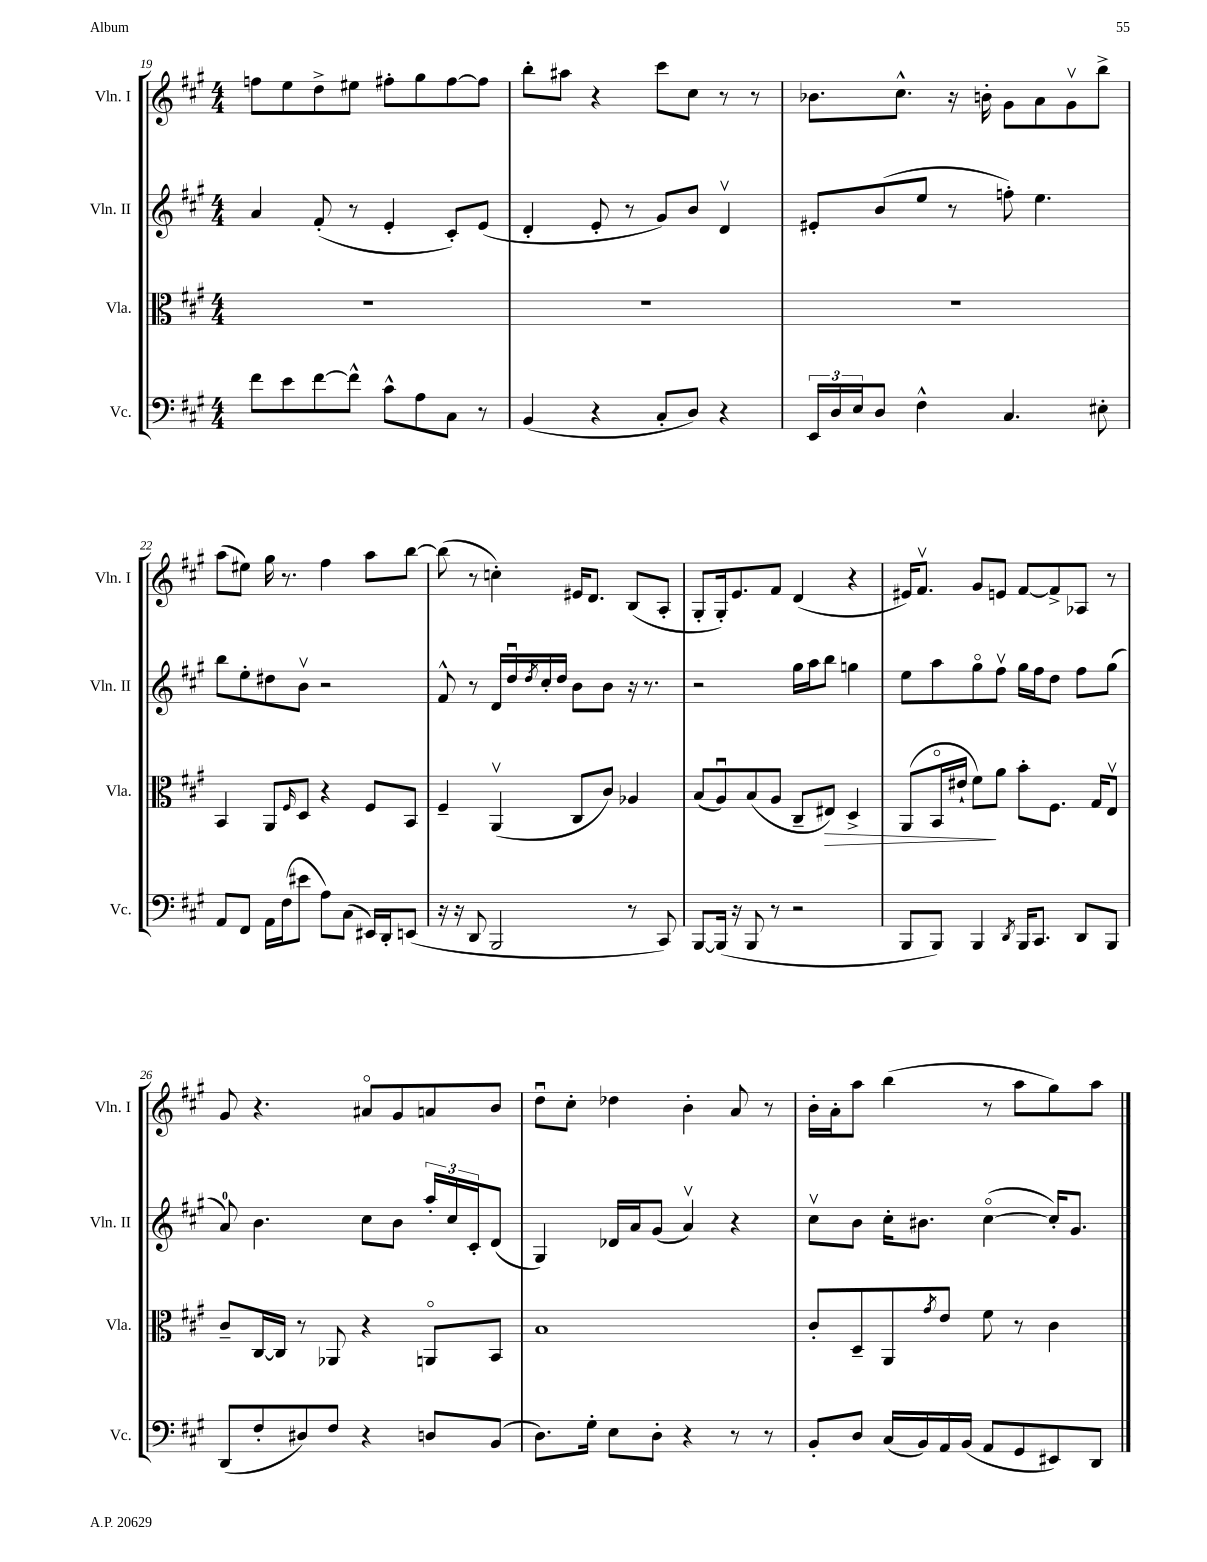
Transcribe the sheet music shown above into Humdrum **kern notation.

**kern	**kern	**kern	**kern
*staff4	*staff3	*staff2	*staff1
*clefF4	*clefC3	*clefG2	*clefG2
*k[f#c#g#]	*k[f#c#g#]	*k[f#c#g#]	*k[f#c#g#]
*M4/4	*M4/4	*M4/4	*M4/4
8f#	1r	4a	8ff
8e	.	.	8ee
[8f#	.	(8f#'	8dd^
8f#^^]	.	8r	8ee#
8c#^^	.	4e'	8ff#'
8A	.	.	8gg#
8C#	.	8c#')	[8ff#
8r	.	(8e	8ff#]
=	=	=	=
(4BB	1r	4d'	8bb'
.	.	.	8aa#
4r	.	8e'	4r
.	.	8r	.
8C#'	.	8g#)	8ccc#
8D)	.	8b	8cc#
4r	.	4dv	8r
.	.	.	8r
=	=	=	=
24EE	1r	8e#'	8.b-
24D	.	.	.
24E	.	.	.
8D	.	(8b	.
.	.	.	8.cc#^^
4F#^^	.	8ee	.
.	.	8r	16r
.	.	.	16b'
4.C#	.	8ff')	8g#
.	.	4.ee	8a
.	.	.	8g#v
8E#'	.	.	8bb^
=	=	=	=
8AA	4BB	8bb	(8aa
8FF#	.	8ee'	8ee#)
16AA	8AA	8dd#	16gg#
(16F#	.	.	8.r
.	16qqF#	.	.
8e#	8D	8bv	.
8A)	4r	2r	4ff#
(8C#	.	.	.
16EE#)	8F#	.	8aa
16DD'	.	.	.
(8EE	8BB	.	[8bb
=	=	=	=
16r	4F#~	8f#^^	(8bb]
16r	.	.	.
8DD	.	8r	8r
2BBB	(4AAv	16d	4cc')
.	.	16ddu	.
.	.	8qdd	.
.	.	16cc#'	.
.	.	16dd	.
.	8C#	8b	16e#
.	.	.	8.d
.	8c#)	8b	.
8r	4A-	16r	(8B
.	.	8.r	.
8CC#)	.	.	8A'
=	=	=	=
[8BBB	(8B	2r	8G#'
(16BBB]	8Au)	.	16G#')
16r	.	.	8.e
8BBB	(8B	.	.
8r	8A	.	8f#
2r	8C#~	16gg#	(4d
.	.	16aa	.
.	8E#)	8bb	.
.	4D^	4gg	4r
=	=	=	=
8BBB	(8AA	8ee	16e#)
.	.	.	8.f#v
8BBB)	16BBo	8aa	.
.	16e#`	.	.
4BBB	8f#)	8gg#o	8g#
.	8a	8ff#v	8e
8qDD	.	.	.
16BBB	8b'	16gg#	[8f#
8.CC#	.	16ff#	.
.	8.F#	8dd	8f#^]
8DD	.	8ff#	8A-
.	16G#	.	.
8BBB	8Ev	(8gg#	8r
=	=	=	=
(8DD	8c#~	8a)	8g#
8F#'	[16C#	4.b	4.r
.	16C#]	.	.
8D#)	8r	.	.
8F#	8AA-	.	.
4r	4r	8cc#	8a#o
.	.	8b	8g#
8D	8AAo	24aa'	8a
.	.	24cc#	.
.	.	24c#'	.
(8BB	8BB	(8d	8b
=	=	=	=
8.D)	1B	4G#)	8ddu
.	.	.	8cc#'
16G#'	.	.	.
8E	.	16d-	4dd-
.	.	16a	.
8D'	.	(8g#	.
4r	.	4av)	4b'
8r	.	4r	8a
8r	.	.	8r
=	=	=	=
8BB'	8c#'	8cc#v	16b'
.	.	.	16a'
8D	8D~	8b	8aa
(16C#	8AA	16cc#'	(4bb
16BB)	.	8.b#	.
.	8qg#	.	.
16AA	8e	.	.
(16BB	.	.	.
8AA	8f#	([4cc#o	8r
8GG#	8r	.	8aa
8EE#)	4c#	16cc#'])	8gg#)
.	.	8.g#	.
8DD	.	.	8aa
==	==	==	==
*-	*-	*-	*-
